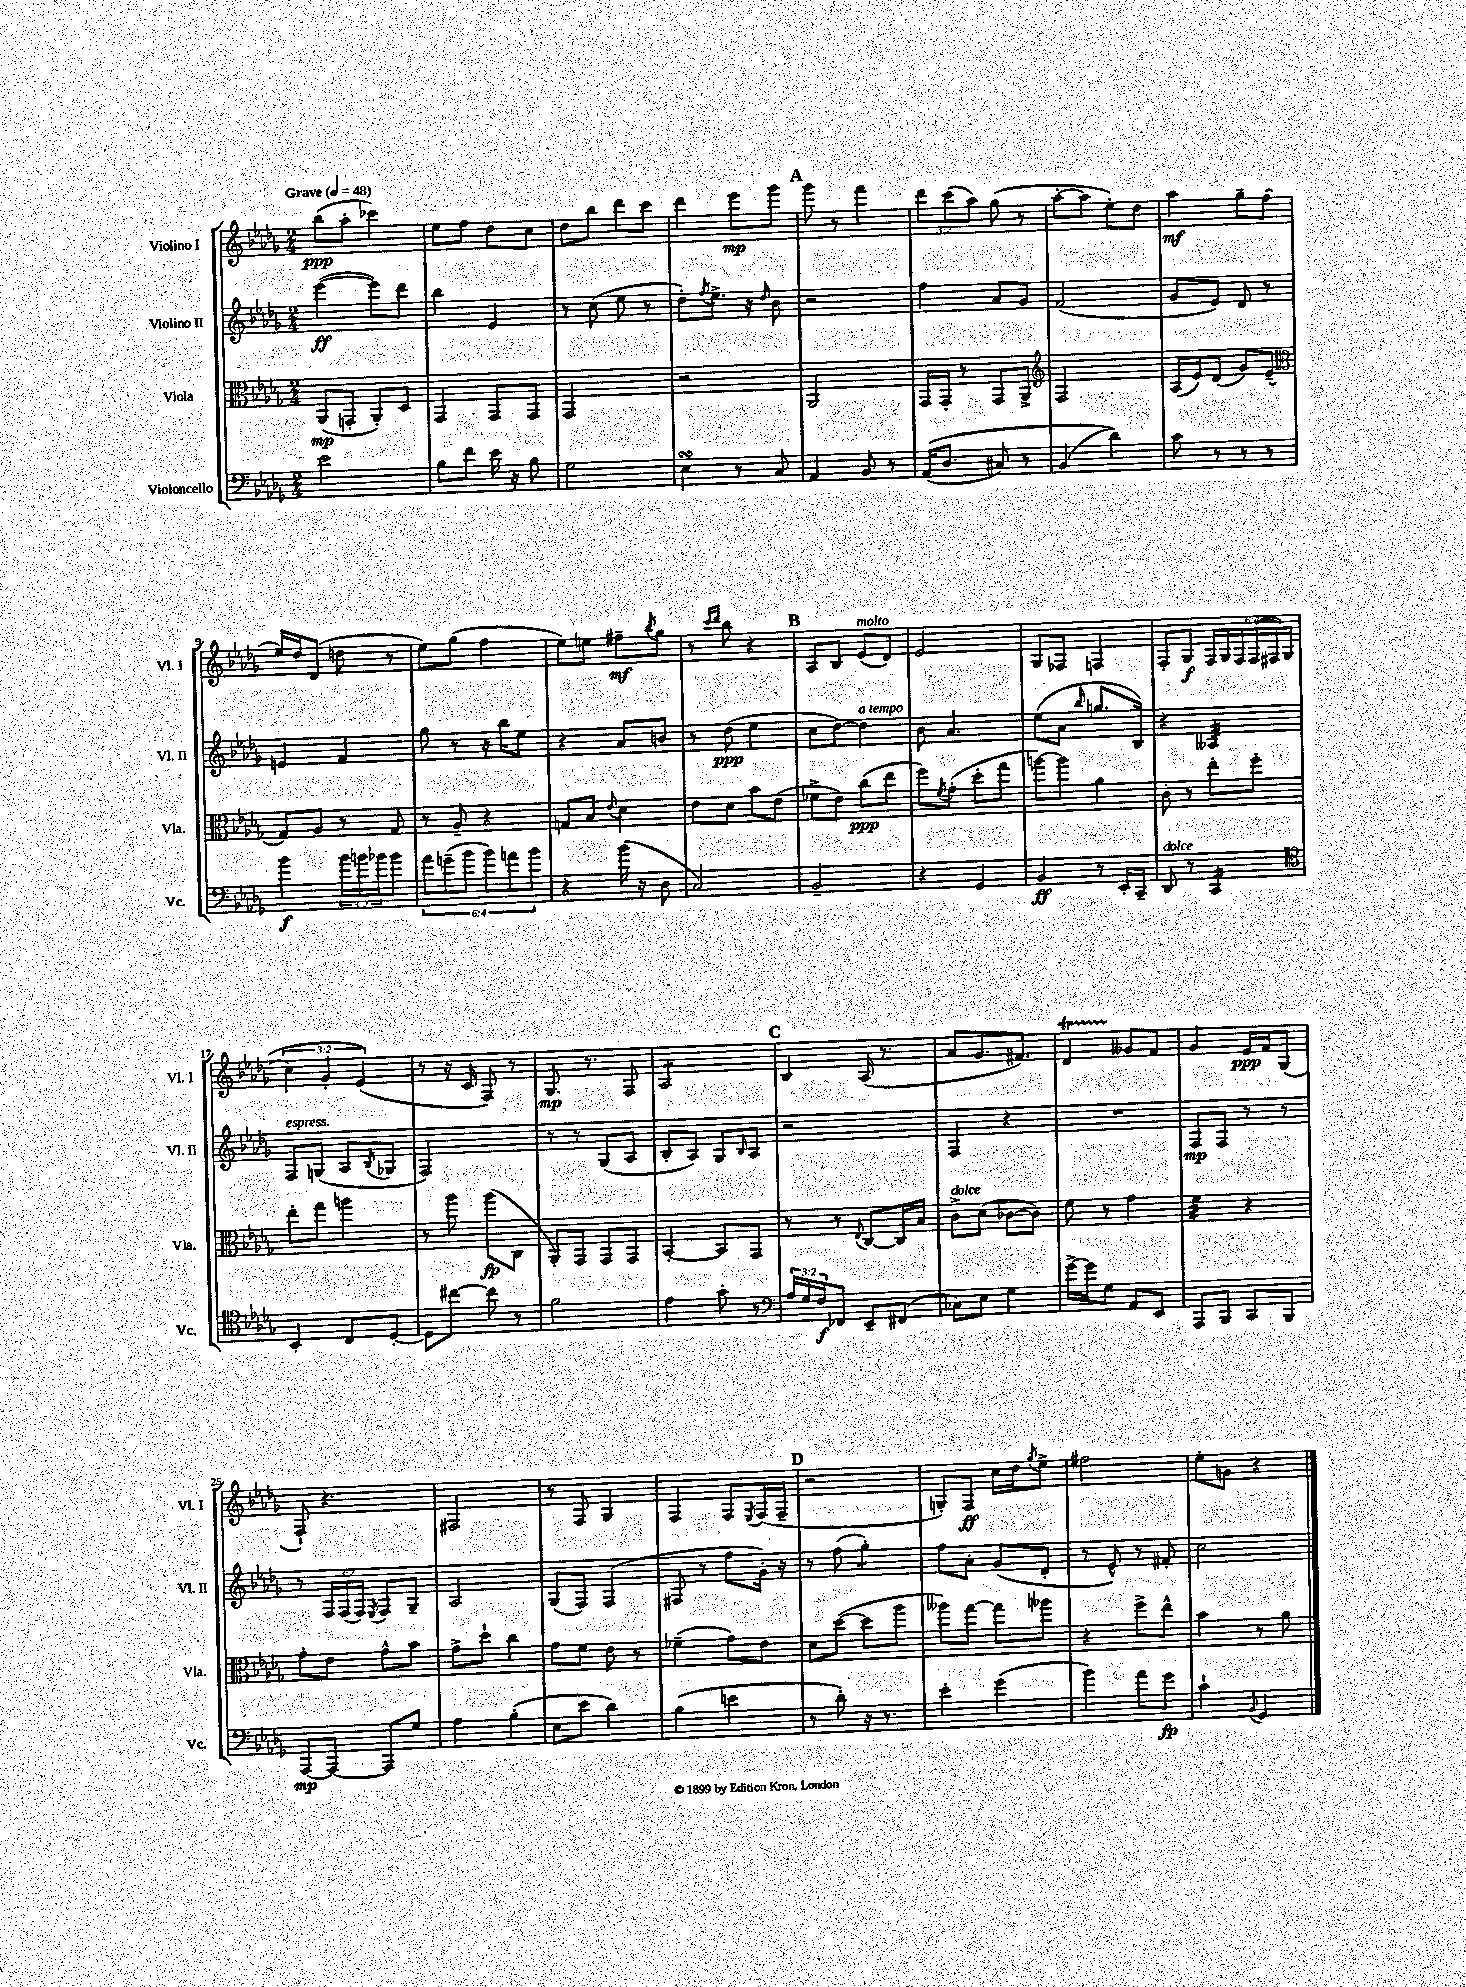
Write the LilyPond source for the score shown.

<<
\new StaffGroup <<
\new Staff = "s0" \with { instrumentName = "Violino I" shortInstrumentName = "Vl. I" } {
    \clef treble \key des \major \numericTimeSignature \time 2/4 \override Staff.TupletNumber.text = #tuplet-number::calc-fraction-text \tempo "Grave" 4 = 48
    bes''8\ppp( aes''8-. ces'''4) |
    ees''8 f''8 des''8 c''8 |
    des''8 bes''8 des'''8 c'''8 |
    des'''4 ees'''8\mp ges'''8 |
    \mark \markup { \bold "A" } ges'''8 r8 f'''4 |
    \tuplet 3/2 { des'''8 c'''8( aes''8) } ges''8( r8 |
    aes''8~-. aes''8 ees''8-.) des''8 |
    aes''4\mf ges''8-- f''8( |
    ees''16) des''16 des'8( d''8 r8 |
    ees''8) ges''8( f''4 |
    ees''8) e''8 fis''8--\mf \acciaccatura { bes''8 } ges''8 |
    r8 \grace { c'''16 des'''16 } bes''8 r4 |
    \mark \markup { \bold "B" } aes8 bes8 ees'8^\markup { \italic "molto" }( des'8) |
    ees'2 |
    ges8 fes8 f4 |
    f8-. ges8\f \tuplet 6/4 { f16 ges16 f16 f16(\( fis16 ges16 } |
    \tuplet 3/2 { c''4) ges'4-. ees'4(\) } |
    r8 r16 c'16 f8) r8 |
    ges8.\mp r8. f8 |
    aes2:8 |
    \mark \markup { \bold "C" } bes4 aes16( r8. |
    aes'8 ges'8. fis'8.) |
    des'4\startTrillSpan geses'8\stopTrillSpan f'8 |
    ges'4 ees'16\ppp f'16 ges8( |
    f8-!) r4. |
    fis2 |
    r8 f8 ges4 |
    f4 f8 \acciaccatura { ees8 } f16( f16-- |
    \mark \markup { \bold "D" } r2 |
    g8-.) f8\ff c''16 des''16 \acciaccatura { ges''8 } ees''8-> |
    fis''2 |
    ees''8-. g'8 r4 \bar "|." |
}
\new Staff = "s1" \with { instrumentName = "Violino II" shortInstrumentName = "Vl. II" } {
    \clef treble \key des \major \numericTimeSignature \time 2/4 \override Staff.TupletNumber.text = #tuplet-number::calc-fraction-text
    ees'''4~\ff( ees'''8) des'''8 |
    bes''4 ees'4 |
    r8 c''8( ees''8 r8 |
    des''8-.) \acciaccatura { f''8 } ees''8.-> r16 \grace { des''16 } bes'8 |
    \mark \markup { \bold "A" } r2 |
    f''4 aes'8 ges'8 |
    f'2( |
    ges'8 ees'8) des'8 r8 |
    e'4 f'4 |
    ges''8 r8 r16 bes''16 ees''8 |
    r4 aes'8 b'8 |
    r8 des''8\ppp( ees''4 |
    \mark \markup { \bold "B" } c''8 des''8~) des''4^\markup { \italic "a tempo" } |
    bes'8 aes'4. |
    ees''8( aes'8 \grace { bes''16 } g''8. bes16) |
    r4 aeses4:32 |
    f8^\markup { \italic "espress." } g8( aes8 \acciaccatura { bes8 } ges8 |
    f2) |
    r8 r8 ges8( aes8 |
    bes8-. aes8) ges8 \grace { bes16 } aes8 |
    \mark \markup { \bold "C" } r2 |
    f4 r4 |
    R2 |
    f8\mp f8 r8 r8 |
    r8 \tuplet 3/2 { f16 f16( f16) } \acciaccatura { ees8 } f8 ges8-- |
    aes2 |
    ges8( f8) f4( |
    fis8 r8 f''8 ges'16-.) r16 |
    \mark \markup { \bold "D" } r8 f''8( ges''4:8-.) |
    f''8 aes'8-. ges'8( des'8-. |
    r8 ees'8-^) r8 fis'8-. |
    c''2 \bar "|." |
}
\new Staff = "s2" \with { instrumentName = "Viola" shortInstrumentName = "Vla." } {
    \clef alto \key des \major \numericTimeSignature \time 2/4
    aes,8\mp( g,8-. aes,8-.) des8 |
    ges,4 ges,8 ges,8 |
    ges,2 |
    r2 |
    \mark \markup { \bold "A" } aes,2 |
    ges,16 ges,16-. r8 ges,8 aes,8-> |
    \clef treble f2 |
    aes16( ees'16) des'8( ges'8) ees'8--( |
    \clef alto ges8) aes8 r8 ges8 |
    r8 aes8-- r4 |
    g8 bes8 \appoggiatura { ees'8 } des'4 |
    ees'8 des'8 bes'8 ees'8( |
    \mark \markup { \bold "B" } fes'8-> ees'8) c''8\ppp( ees''8 |
    f''8) \acciaccatura { f'8 } ges'8-.( des''8-. ges''8 |
    a''8~) a''8 aes'4 |
    c'8-. r8 ees''8-. f''8-. |
    ees''8-. ges''8 a''4 |
    r8 aes''8 aes''8\fp( c8 |
    aes,8-.) ges,8 ges,8 ges,8 |
    bes,4~-. bes,8 ges,8 |
    \mark \markup { \bold "C" } r8 r8 \appoggiatura { ees8 } c8~ c16 bes16 |
    c'8->^\markup { \italic "dolce" } des'8( ces'8~ ces'8) |
    f'8 r8 ges'4 |
    f'4:32 r4 |
    ges'8-. ees'8 ges'8-^ bes'8 |
    ges'8-> des''8-! c''4 |
    ges'8 f'8 ees'8 r8 |
    fes'4--( ges'8) ees'8 |
    \mark \markup { \bold "D" } des'8 des''8~( des''8 aes''8 |
    aeses''8) ges''8~ ges''8 aes''8 |
    r4 f''8-> ees''8-^ |
    bes'4 r8 aes'8 \bar "|." |
}
\new Staff = "s3" \with { instrumentName = "Violoncello" shortInstrumentName = "Vc." } {
    \clef bass \key des \major \numericTimeSignature \time 2/4 \override Staff.TupletNumber.text = #tuplet-number::calc-fraction-text
    ees'2 |
    bes8 f'8 ees'16 r16 bes8 |
    ges2 |
    ees4\turn r8 c8 |
    \mark \markup { \bold "A" } aes,4 bes,8 r8 |
    aes,16(\( des8. cis8) r8 |
    bes,4( des'4)\) |
    c'8 r8 r8 r8 |
    bes'4\f \tuplet 3/2 { bes'16 b'16 bes'16 } bes'8 |
    \tuplet 6/4 { aes'8 g'8--( bes'8 bes'8) a'8 bes'8 } |
    r4 bes'16( r16 des8 |
    c2) |
    \mark \markup { \bold "B" } bes,2-- |
    r4 ges,4 |
    bes,4\ff r8 ees,16-. c,16-- |
    des,8^\markup { \italic "dolce" } r8 c,4:16 |
    \clef tenor bes,4-. c8 des8~-. |
    des8 cis''8~ cis''8 r8 |
    f'2 |
    ees'4 ges'8-. r8 |
    \mark \markup { \bold "C" } \clef bass \tuplet 3/2 { aes16 ges16 f16\f } fes,8 ees,8-- fis,8( |
    ces8) ees8 ges4 |
    ges'16~-> ges'16 ges8 aes,8 ees,8 |
    aes,,8 bes,,8 c,8 bes,,8 |
    aes,,8~\mp aes,,8~ aes,,8 ges8 |
    aes4 bes4-.( |
    ees8 ees'8 des'4) |
    bes4( e'4 |
    \mark \markup { \bold "D" } r8 des'8-.) r16 r8. |
    ees'4-. ges'4( |
    bes'4) aes'8 ges'8\fp |
    c'4-! \appoggiatura { bes,8 } ges,4 \bar "|." |
}
>>
>>
